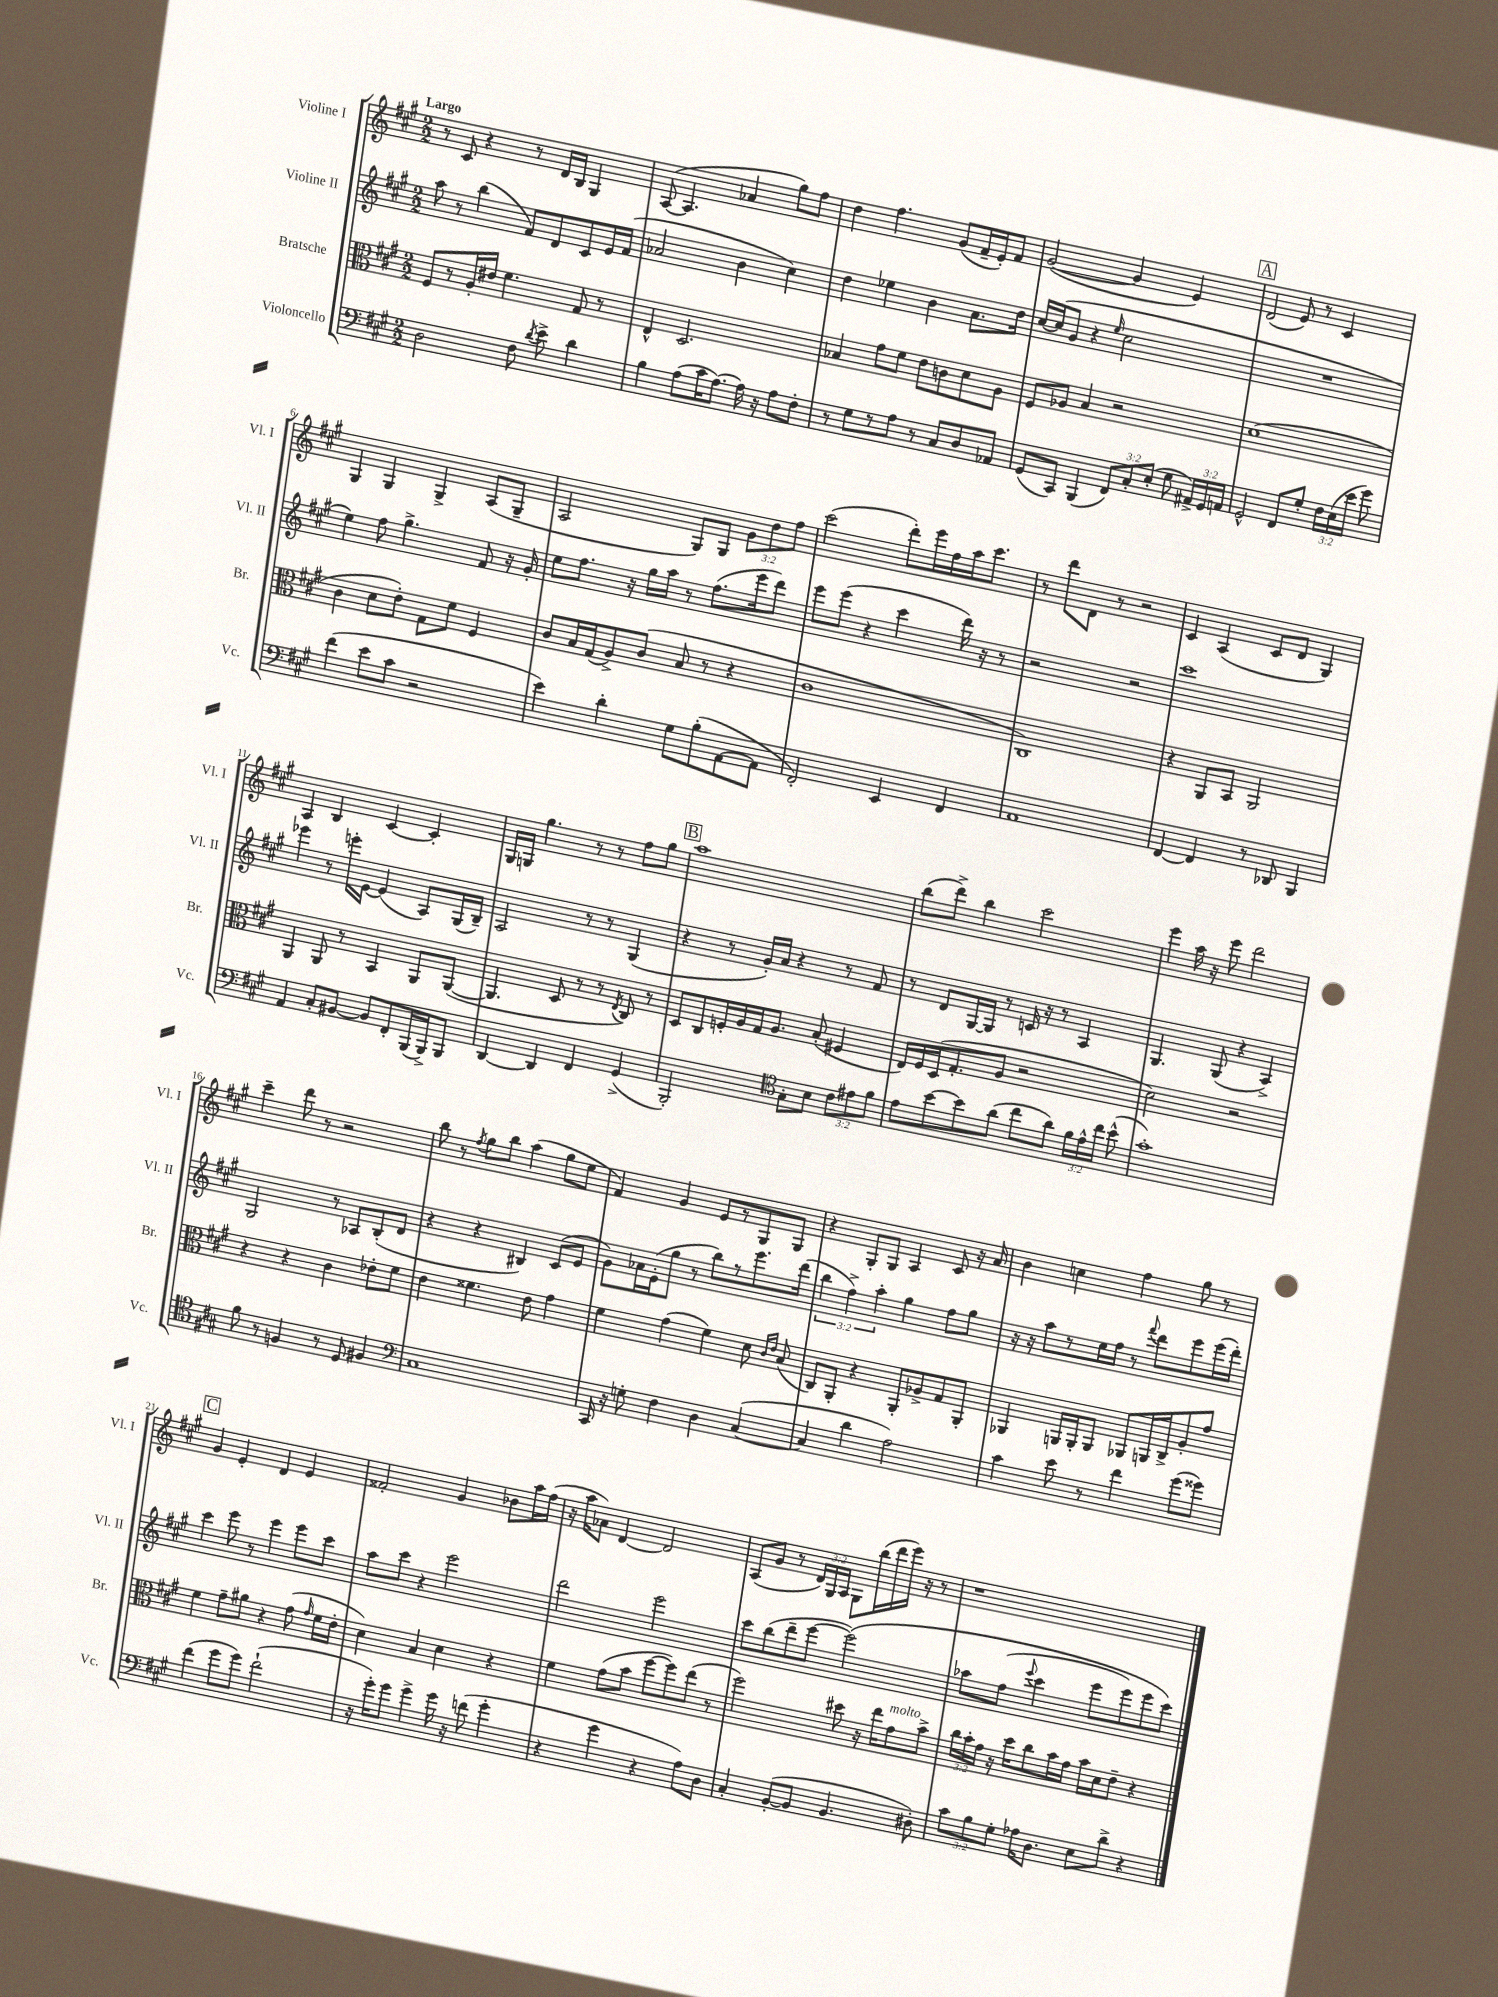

**kern	**kern	**kern	**kern
*part4	*part3	*part2	*part1
*staff4	*staff3	*staff2	*staff1
*I"Violoncello	*I"Bratsche	*I"Violine II	*I"Violine I
*I'Vc.	*I'Br.	*I'Vl. II	*I'Vl. I
*clefF4	*clefC3	*clefG2	*clefG2
*k[f#c#g#]	*k[f#c#g#]	*k[f#c#g#]	*k[f#c#g#]
*M2/2	*M2/2	*M2/2	*M2/2
=1	=1	=1	=1
!	!	!	!LO:TX:a:B:t=Largo
2D\	8F#/L	8aa\	8r
.	8r	8r	8c#/
.	16A'/L	(4bb\	4r
.	16e#X/JJ	.	.
.	4.f#\	.	.
8F#\	.	8f#/L)	8r
8qd/	.	.	.
8e^\	.	8d/	16d/LL
.	.	.	16B/JJ
4d\	8G#/	8c#/	4G#/
.	8r	16e/L	.
.	.	(16f#/JJ	.
=2	=2	=2	=2
4B\	4E^^/	2a-X/	([8A/
.	.	.	4.A/]
(8A\L	2.D/	.	.
16c#\K	.	.	.
[8.A\J)	.	.	.
.	.	4b\	4a-X/
16A\]	.	.	.
16r	.	.	.
8A\L	.	4cc#\)	8gg#\L)
8F#'\J	.	.	8ff#\J
=3	=3	=3	=3
8r	4B-X/	4dd\	4dd\
8G#\L	.	.	.
8r	8g#\L	4ee-X\	4.ff#\
8A\J	8f#\J	.	.
8r	8e\L	4b\	.
8C#/L	8cn\	.	(8g#/L
8D/	8d\	8.a\L	16f#~/L
.	.	.	16e'/J)
8AA-X/J	8A\J	.	8f#/J
.	.	16dd\Jk	.
=4	=4	=4	=4
(8GG#/L	8F#/L	[16cc#/LL	([2g#/
.	.	(16cc#/J]	.
8CC#/J)	8A-X/J	8g#/J	.
(4BBB/	4B/	4r	.
.	.	16qqee/	.
12FF#/L)	2r	2cc#\	4g#/]
12C#'/	.	.	.
(12E'/J	.	.	.
8G#\	.	.	4e/)
24AA#X^/LL)	.	.	.
24GG#/	.	.	.
24AAn/JJ	.	.	.
!!LO:REH:place=s1:t=A
=5	=5	=5	=5
2GG#^^/	(1d	1r	(2d/
8FF#/L	.	.	8e/)
8G#'/J	.	.	8r
24F#\LL	.	.	4c#/
(24E\	.	.	.
24e\JJ	.	.	.
8g#\)	.	.	.
!!LO:LB:g=z
=6	=6	=6	=6
(4f#\	4c#\	4ee\)	4G#/
8e\L	8d\L	8ff#\	4G#/
8c#\J	8e'\J)	4.gg#^\	.
2r	8G#\L	.	4G#^/
.	8f#\J	.	.
.	4F#/	8f#/	(8A/L
.	.	16r	8G#~/J
.	.	16g#'/	.
=7	=7	=7	=7
4e\)	8c#/L	8ee\L	2A/
.	16B/L	8.ff#\J	.
.	(16G#/J	.	.
4d'\	8A^/)	.	.
.	.	16r	.
.	(8c#/J	16gg#\LL	.
.	.	16aa\JJ	.
8G#\L	8B/	8r	8G#/L)
(8B'\	8r	(8.ff#\L	8G#/J
[8AA\	4r	.	12g#\L
.	.	16eee\k	.
.	.	.	12dd\
8AA\J]	.	8ddd\J)	.
.	.	.	12ff#\J
=8	=8	=8	=8
2FF#'/)	1c#	8eee\L	(2ccc#\
.	.	(8eee\J	.
.	.	4r	.
4EE/	.	4ccc#\	8ddd'\L)
.	.	.	16eee\L
.	.	.	16ff#\
4FF#/	.	16ddd\)	16aa\J
.	.	16r	8.ccc#\J
.	.	8r	.
=9	=9	=9	=9
1AA	1C#)	2r	8r
.	.	.	8ddd\L
.	.	.	8d\J
.	.	.	8r
.	.	2r	2r
=10	=10	=10	=10
[4FF#/	4r	1ccc#	4c#/
4FF#/]	8AA/L	.	(4A/
.	8BB/J	.	.
8r	2AA/	.	8c#/L
8DD-X/	.	.	8d/J
4BBB/	.	.	4G#/)
!!LO:LB:g=z
=11	=11	=11	=11
4AA/	4AA/	4eee-X\	4A/
8C#'/L	8AA/	8r	4B/
[8BB#X/J	8r	16eeen'\LL	.
.	.	[16e\JJ	.
8BB#/L]	4BB/	(4e/]	[4c#/
8FF#'/	.	.	.
(16BBB/L	8AA/L	8A/L)	4c#'/]
16BBB^/J)	.	.	.
8BBB/J	([8AA/J	(16G#/L	.
.	.	16B~/JJ)	.
=12	=12	=12	=12
[4DD/	4.AA/]	2A/	16G#/LL
.	.	.	16Gn/JJ
.	.	.	4.gg#\
4DD/]	.	.	.
.	8D/	.	.
4FF#/	8r	8r	8r
.	8r	8r	8r
.	8qE/	.	.
(4GG#^/	8C#/)	(4G#/	8ff#\L
.	8r	.	8gg#\J
!!LO:REH:place=s1:t=B
=13	=13	=13	=13
2BBB'/)	8D/L	4r	1aa
.	8C#/	.	.
.	16Fn'/L	8r	.
.	16A/	.	.
.	16G#/J	16g#'/LL)	.
.	8.A/J	16a/JJ	.
*clefC4	*	*	*
8G#'\L	.	4r	.
8B\J	(8B'/	.	.
12c#\L	4F#X/	8r	.
12e#X\	.	.	.
.	.	8f#/	.
12f#\J	.	.	.
=14	=14	=14	=14
8e\L	16E/LL)	8r	(8bb\L
.	16F#/	.	.
[8b\	(16D/J	8d/L	8ddd^\J)
.	8.G#'/	.	.
8b\]	.	[16G#/L	4bb\
.	.	16G#/JJ]	.
(8a\J	8A/J	8r	.
8cc#\L	2r	16cn/	2ccc#\
.	.	16r	.
8a\J)	.	8r	.
24f#\LL	.	4A/	.
24e^^\	.	.	.
24cc#\JJ	.	.	.
(8b^^\	.	.	.
=15	=15	=15	=15
1g#')	2d\)	4.G#/	4eee\
.	.	.	16aa\
.	.	.	16r
.	.	(8G#/	8eee\
.	2r	4r	2ddd\
.	.	4A^/)	.
!!LO:LB:g=z
=16	=16	=16	=16
8f#\	4r	2G#/	4ccc#~\
8r	.	.	.
4Fn/	4r	.	8ddd\
.	.	.	8r
8r	4c#\	8r	2r
8D/	.	8A-X/L	.
4F#X/	8e-X'\L	(8B'/	.
.	8f#\J	8d/J	.
=17	=17	=17	=17
*clefF4	*	*	*
1C#	4e\	4r	8bb\
.	.	.	8r
.	.	.	8qff#/
.	4.f##X\	4r	8gg#\L
.	.	.	8bb\J
.	.	4B#X/)	(4aa\
.	8e\	.	.
.	4g#\	(8c#/L	8gg#\L
.	.	8e/J	8ee\J
=18	=18	=18	=18
16CC#/	4f#\	8g#\L)	4f#/)
16r	.	.	.
8Gn'\	.	16a-X\L	.
.	.	(16e'\J	.
4F#\	(4g#\	8gg#\J	4g#/
.	.	8r	.
4D\	4f#\)	8bb\L)	8e/L
.	.	8r	8r
([4C#/	8d\	8.eee\	8G#/
.	16qqc#/LL	.	.
.	16qqe/JJ	.	.
.	(8B/	.	8G#/J
.	.	(16ddd\Jk	.
=19	=19	=19	=19
4C#/]	8C#/L)	6bb\	4r
.	8AA'/J	.	.
.	.	6ff#^\)	.
4d\	4r	.	8G#'/L
.	.	6aa'\	.
.	.	.	8G#/J
2A\)	8AA'/L	4gg#\	4A/
.	8A-X^/	.	.
.	8G#/	8ff#\L	8c#/
.	8AA'/J	8gg#\J	16r
.	.	.	16a/
=20	=20	=20	=20
4c#\	4AA-X/	16r	4b\
.	.	16r	.
.	.	8aa\L	.
8e\	16AAn/LL	8r	4ccn\
.	16AA'/J	.	.
8r	8AA/J	16ee\L	.
.	.	16ff#\JJ	.
4f#\	8AA-X/L	8r	4ff#\
.	.	8qqfff#/	.
.	16AAn/L	8ddd\L	.
.	16C#^/J	.	.
(8g#\L	8A'/	8eee\	8gg#\
8g##X\J)	8g#/J	(16eee\L	8r
.	.	16ddd'\JJ)	.
!!LO:LB:g=z
!!LO:REH:place=s1:t=C
=21	=21	=21	=21
(4f#\	4f#\	4ccc#\	4g#/
8g#\L	8g#~\L	8eee\	4e'/
8g#\J)	8a#X\J	8r	.
(2f#`\	4r	4eee\	4d/
.	(8g#\	8eee\L	4e/
.	16qqg#/	.	.
.	16f#\LL	8ccc#\J	.
.	16e'\JJ	.	.
=22	=22	=22	=22
16r	4d\)	8aa\L	2f##X'/
16g#'\KL)	.	.	.
8g#\J	.	8ccc#\J	.
4g#^\	4B/	4r	.
16g#\	4d\	2eee\	4g#/
16r	.	.	.
(8fn\	.	.	.
4g#'\	4r	.	8b-X\L
.	.	.	16aa\L
.	.	.	(16ff#\JJ
=23	=23	=23	=23
4r	4f#\	2ddd\	16r
.	.	.	16aa\KL
.	.	.	8a-X\J)
4g#\	(8g#\L	.	[4d/
.	8b\J	.	.
4r	[8ff#\L	2eee\	2d/]
.	8ff#\])	.	.
8A\L)	(8ee\J	.	.
8D\J	8r	.	.
=24	=24	=24	=24
4C#'/	2ff#\)	8ccc#\L	(8A/L
.	.	(8bb\	8g#/J
([8BB'/L	.	8ddd~\	8r
8BB/J]	.	[8eee\J	24d/LL)
.	.	.	24G#/
.	.	.	24A/JJ
4.BB/	8dd#X\	(2eee\])	8G#\L
.	16r	.	(16bb\L
.	16ee\KL	.	16ddd\
!	!LO:TX:a:i:t=molto	!	!
.	8g#\	.	16eee\JJ)
.	.	.	16r
8D#X'\)	8b^\J	.	8r
=25	=25	=25	=25
12c#\L	24cc#\LL	8aa-X\L	1r
.	24b'\	.	.
12B\	24g#\JJ	.	.
.	16r	(8ff#\J	.
12G#'\J	.	.	.
.	16dd\KL	.	.
.	.	8qqeee/	.
16A-X\KL	8cc#\	4ccc#\	.
8.D\J	.	.	.
.	16b\L	.	.
.	16g#\JJ	.	.
8E\L	16b\LL	8eee\L	.
.	16d\J	.	.
8d^\J	8e~\J	8eee\)	.
4r	4r	8eee\	.
.	.	8ccc#\J)	.
==	==	==	==
*-	*-	*-	*-
